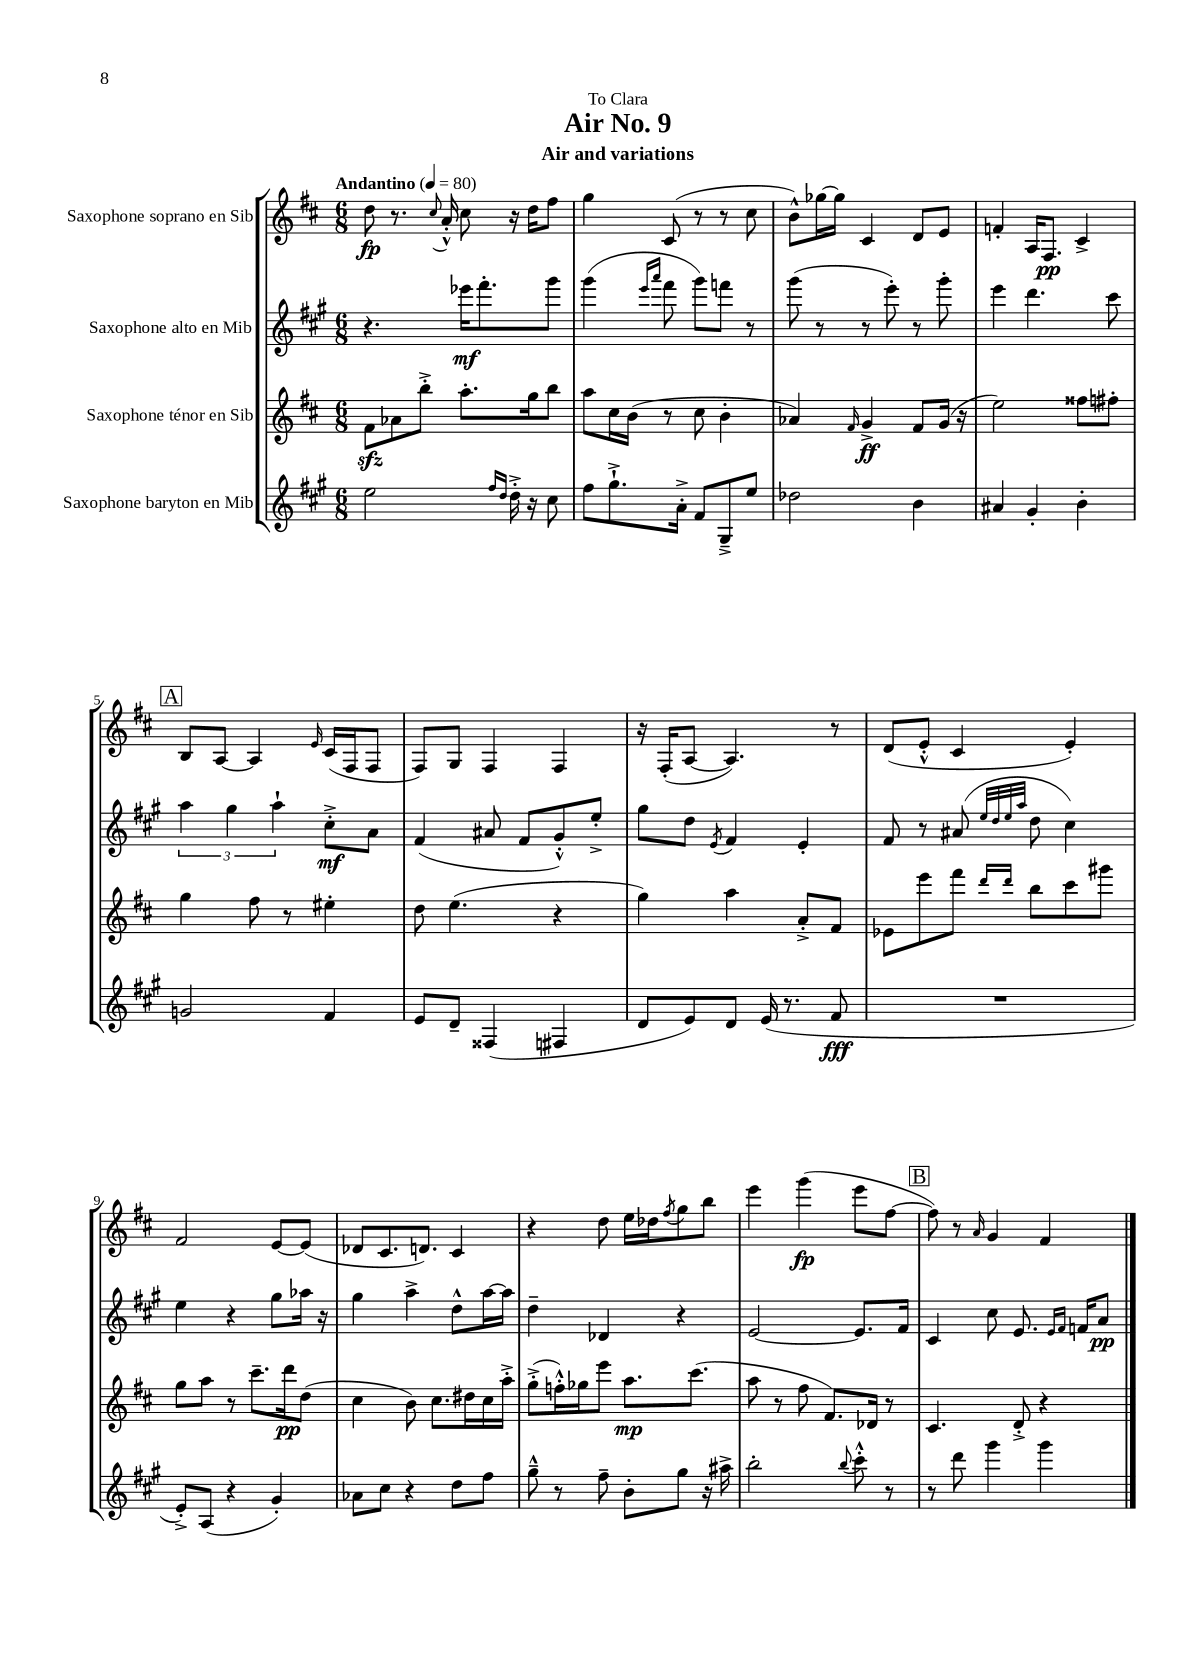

**kern	**kern	**kern	**kern
*staff4	*staff3	*staff2	*staff1
*clefG2	*clefG2	*clefG2	*clefG2
*k[f#c#g#]	*k[f#c#]	*k[f#c#g#]	*k[f#c#]
*M6/8	*M6/8	*M6/8	*M6/8
*MM80	*MM80	*MM80	*MM80
2ee	8f#	4.r	8dd
.	8a-	.	8.r
.	8bb'^	.	.
.	.	.	8qqcc#
.	.	.	16a'^^
.	8.aa'	16eee-	8cc#
.	.	8.fff#'	.
16qqff#	.	.	.
16qqdd	.	.	.
16dd'^	.	.	16r
16r	16gg	.	16dd
8cc#	8bb	8ggg#	8ff#
=	=	=	=
8ff#	8aa	(4ggg#	4gg
8.gg#`^	16cc#	.	.
.	(16b	.	.
.	.	16qqeee	.
.	.	16qqaaa	.
.	8r	8fff#	(8c#
16a'^	.	.	.
8f#	8cc#	8ggg#)	8r
8G#~^	4b'	8fff	8r
8ee	.	8r	8cc#
=	=	=	=
2dd-	4a-)	(8ggg#	8b^^)
.	.	8r	[16gg-
.	.	.	16gg-]
.	16qqf#	.	.
.	4g^	8r	4c#
.	.	8eee')	.
4b	8f#	8r	8d
.	(16g	8ggg#'	8e
.	16r	.	.
=	=	=	=
4a#	2ee)	4eee	4f'
4g#'	.	4.ddd	16A
.	.	.	8.F#
4b'	8ff##	.	4c#^
.	8ff#'	8ccc#	.
=	=	=	=
2g	4gg	6aa	8B
.	.	.	[8A
.	.	6gg#	.
.	8ff#	.	4A]
.	.	6aa`	.
.	8r	.	.
.	.	.	16qqe
4f#	4ee#'	8cc#'^	(16c#
.	.	.	16F#
.	.	8a	8F#
=	=	=	=
8e	8dd	(4f#	8F#)
8d~	(4.ee	.	8G
(4F##	.	8a#	4F#
.	.	8f#	.
4F#	4r	8g#'^^)	4F#
.	.	8ee'^	.
=	=	=	=
8d	4gg)	8gg#	16r
.	.	.	(16F#'
8e)	.	8dd	[8A
.	.	8qe	.
8d	4aa	4f#	4.A])
(16e	.	.	.
8.r	.	.	.
.	8a'^	4e'	.
8f#	8f#	.	8r
=	=	=	=
2.r	8e-	8f#	(8d
.	8eee	8r	8e'^^
.	8fff#	(8a#	4c#
.	.	32qqee	.
.	.	32qqdd	.
.	16qqddd	32qqee	.
.	16qqddd	32qqaa	.
.	8bb	8dd	.
.	8ccc#	4cc#)	4e')
.	8ggg#	.	.
=	=	=	=
8e'^)	8gg	4ee	2f#
(8A	8aa	.	.
4r	8r	4r	.
.	8.ccc#~	.	.
4g#')	.	8gg#	[8e
.	16ddd	.	.
.	(8dd	16aa-	(8e]
.	.	16r	.
=	=	=	=
8a-	4cc#	4gg#	8d-
8cc#	.	.	8.c#
4r	8b)	4aa^	.
.	.	.	8.d)
.	8.cc#	.	.
8dd	.	8dd^^	4c#
.	16dd#	.	.
8ff#	16cc#	[16aa	.
.	16aa'^	16aa]	.
=	=	=	=
8gg#~^^	(8gg'^	4dd~	4r
8r	16ff'^^)	.	.
.	16gg-	.	.
8ff#~	8eee	4d-	8dd
8b'	8.aa	.	16ee
.	.	.	16dd-
.	.	.	8qff#
8gg#	.	4r	8gg
.	(8.ccc#	.	.
16r	.	.	8bb
16aa#^	.	.	.
=	=	=	=
2bb'	8aa	[2e	4eee
.	8r	.	.
.	8ff#	.	(4ggg
.	8.f#)	.	.
8qqbb	.	.	.
8ccc#'^^	.	8.e]	8eee
.	16d-	.	.
8r	8r	.	[8ff#
.	.	16f#	.
=	=	=	=
8r	4.c#	4c#	8ff#])
8ddd	.	.	8r
.	.	.	16qqa
4ggg#	.	8cc#	4g
.	8d'^	8.e	.
4ggg#	4r	.	4f#
.	.	16qqe	.
.	.	16qqf#	.
.	.	16f	.
.	.	8a	.
==	==	==	==
*-	*-	*-	*-
